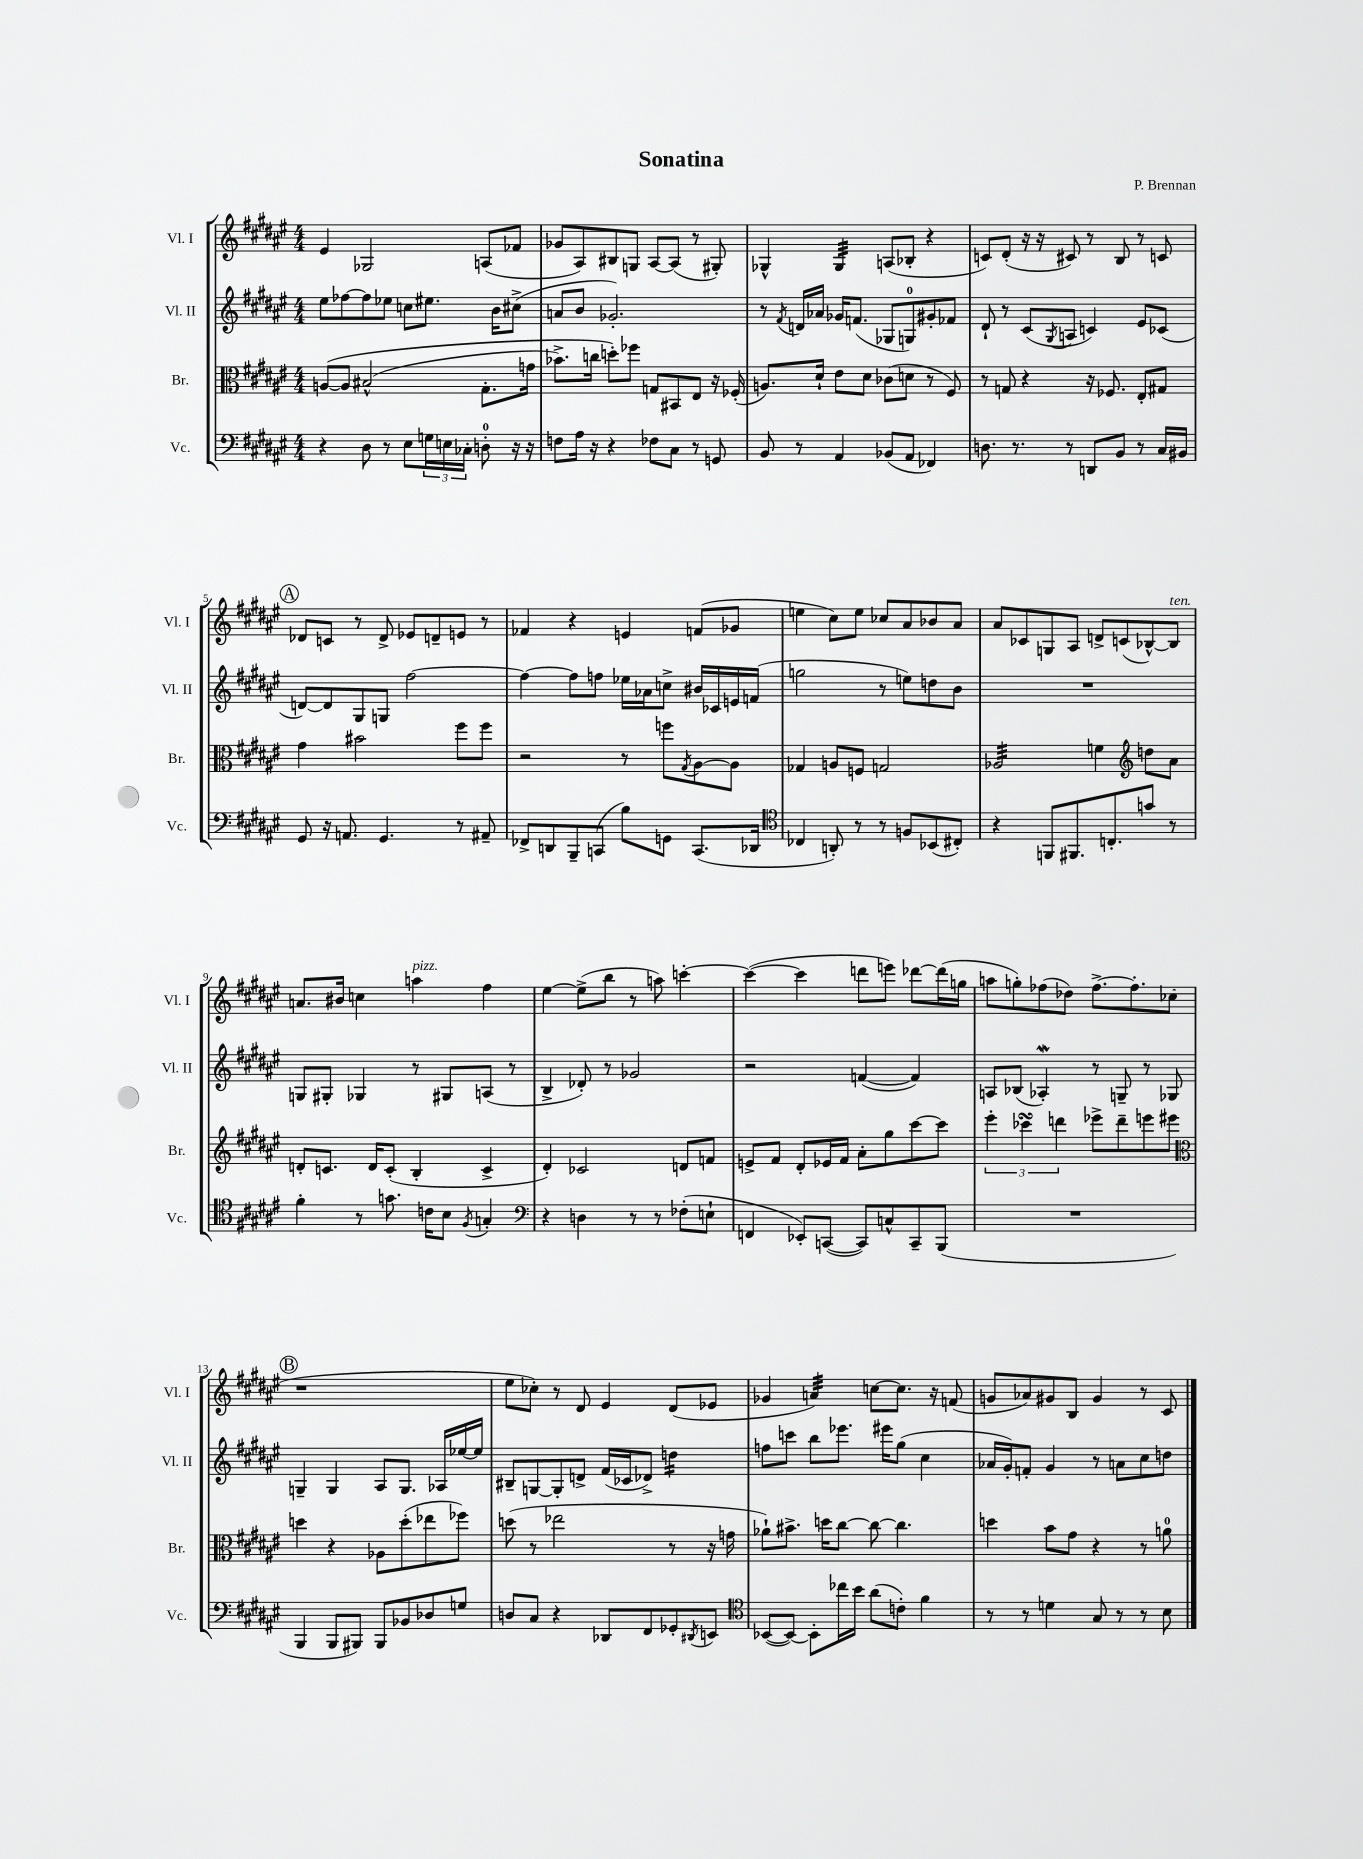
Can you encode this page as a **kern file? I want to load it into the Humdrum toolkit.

**kern	**kern	**kern	**kern
*staff4	*staff3	*staff2	*staff1
*clefF4	*clefC3	*clefG2	*clefG2
*k[f#c#g#d#a#e#]	*k[f#c#g#d#a#e#]	*k[f#c#g#d#a#e#]	*k[f#c#g#d#a#e#]
*M4/4	*M4/4	*M4/4	*M4/4
4r	&([8A/L	8ee#\L	4e#/
.	8A/]J	[8ff-\	.
8D#\	(2B#^^/	8ff-\]	2G-/
8r	.	8ee-\J	.
8E#\L	.	8cc\L	.
24G\L	.	8.ee#\J	.
24E\	.	.	.
24C-'\JJ	.	.	.
8D'\	8.G#'\L	.	(8A/L
.	.	16b\LK	.
16r	.	(8cc#^\J	8f-/J
16r	16g\Jk	.	.
=	=	=	=
8F\L	8.b-^\L)	8a/L	8g-/L
16A#\Jk	.	8b/J	8A#/)
16r	16cc\Jk	.	.
4r	8dd'\L&)	2.g-'/)	8B#/
.	8ff-\J	.	8G/J
8F-\L	8G/L	.	[8A#/L
8C#\J	8BB#/	.	(8A#/]J
8r	8E#/J	.	8r
8GG/	16r	.	8G#'/)
.	(16F-'/	.	.
=	=	=	=
8BB/	8.A/L)	8r	4G-^^/
.	.	8qf#/	.
8r	.	16d/LL	.
.	16d#`/Jk	16a-/JJ	.
4AA#/	8e#\L	16g-/LK	4G-/
.	.	(8.f/J	.
.	8d#\J	.	.
(8BB-/L	(8c-\L	8G-/L	(8A/L
8AA#/J	8d\J	8G/)	8B-'/J
4FF-/)	8r	8g#'/	4r
.	8F#/)	8f-/J	.
=	=	=	=
8.D\	8r	8d#`/	8c/L)
.	8G/	8r	(8d#'/J
8.r	.	.	.
.	4r	(8c#/L	16r
.	.	.	16r
.	.	8qG#/	.
8r	.	8A/J	8c#/)
8DD/L	16r	4c/)	8r
.	8.F-/	.	.
8BB/J	.	.	8B/
8r	8E#'/L	8e#/L	8r
16C#/LL	8G#/J	(8c-/J	8c/
16BB#/JJ	.	.	.
=	=	=	=
8GG#/	4g#\	[8d/L)	8d-/L
16r	.	8d/]	8c/J
8.AA/	.	.	.
.	2b#\	8G#/	8r
4.GG#/	.	8G/J	8d-^/
.	.	[2ff#\	8e-/L
.	.	.	8d~/
8r	8ff#\L	.	8e/J
8AA#~/	8ff#\J	.	8r
=	=	=	=
8FF-^/L	2r	4ff#\_	4f-/
8DD/	.	.	.
8BBB~/	.	8ff#\]L	4r
(8CC/J	.	8ff\J	.
8B\L)	8r	16ee-\LL	4e/
.	.	16a-\J	.
8GG\J	8ff\L	8cc^\J	.
.	8qG#/	.	.
(8.CC/L	[8A#\	16b#/LL	(8f/L
.	.	16c-/	.
.	8A#\]J	16e/	8g-/J
16DD-/Jk	.	(16f/JJ	.
=	=	=	=
*clefC4	*	*	*
4C-/	4G-/	2gg\	4ee\
8AA'/)	8A/L	.	8cc#\L)
8r	8F/J	.	8ee\J
8r	2G/	8r	8cc-/L
8F/L	.	8ee\L)	8a#/
(8BB-/	.	8dd\	8b-/
8C#'/J)	.	8b\J	8a#/J
=	=	=	=
4r	2A-/	1r	8a#/L
.	.	.	8c-/
8FF/L	.	.	8G/
8.FF#/	.	.	8A#/J
.	4f\	.	8d^/L
8.C'/	.	.	.
.	.	.	(8c/
*	*clefG2	*	*
8g/J	8dd\L	.	[8B-^^/)
8r	8a#\J	.	8B-/]J
=	=	=	=
4f#'\	8d'/L	8G/L	8.a/L
.	8.c/J	8G#'/J	.
.	.	.	16b#/Jk
8r	.	4G-/	4cc\
.	16d/LK	.	.
8.g\	(8c'/J	.	.
.	4B'/	8r	4aa\
16c\LK	.	.	.
8B\J	.	8G#/L	.
8qF#/	.	.	.
4G'/	4c^/	(8A/J	4ff#\
.	.	8r	.
=	=	=	=
*clefF4	*	*	*
4r	4d#'/)	4B^/	[4ee#\
4D\	2c-/	8d-'/)	(8ee#^\]L
.	.	8r	8bb\J
8r	.	2g-/	8r
8r	.	.	8aa\)
(8F-'\L	8d/L	.	[4ccc'\
8E`\J	8f/J	.	.
=	=	=	=
4FF/	8e^/L	2r	(4ccc\_
.	8f#/J	.	.
8EE-'/L)	8d#'/L	.	4ccc\]
([8CC/J	16e-/L	.	.
.	16f#/JJ	.	.
8CC/]L)	8a#'\L	([4f/	8ddd\L
8C^^/	8gg#\	.	8eee\J)
8CC~/	[8ccc#\	4f/])	[8ddd-\L
(8BBB/J	8ccc#\]J	.	(16ddd-\]L
.	.	.	16gg\JJ
=	=	=	=
1r	6eee#'\	8A/L	8aa\L
.	.	(8B-/J	8gg'\)
.	6ccc-\	.	.
.	.	4A-'/)	(8ff-\
.	6ddd\	.	.
.	.	.	8dd-\J)
.	8eee-^\L	8r	[8.ff-^\L
.	8ddd~\	8G~/	.
.	.	.	8.ff-'\]
.	8eee\	8r	.
.	8eee#\J	8G-/	(8cc-\J
=	=	=	=
*	*clefC3	*	*
4BBB/	4dd\	4G~/	1r
8BBB/L	4r	4G/	.
8BBB#/J)	.	.	.
8BBB#/L	8A-\L	8A#/L	.
8BB-/	(8dd'\	8.G/J	.
8D-/	8ee-\	.	.
.	.	16A-/LL	.
8G/J	8ff-\J)	[16ee-/	.
.	.	16ee-/]JJ	.
=	=	=	=
8D/L	(8dd\	8B#~/L	8ee#\L
8C#/J	8r	[8G/	8cc-'\J)
4r	2ee-\	8G'/]	8r
.	.	8d^/J	8d#/
8DD-/L	.	(16f#/LL	4e#/
.	.	16c-/J	.
8FF#/	.	8d-^/J)	.
8GG-'/	8r	4dd\	(8d#/L
8qDD#/	.	.	.
8EE/J	16r	.	8e-/J
.	16g\	.	.
=	=	=	=
*clefC4	*	*	*
([8BB-/L	8a-`\L)	8ff\L	4g-/
8BB-/_J)	8.b#^\J	8ccc\J	.
8BB-'\]L	.	8bb\L	4a/)
.	16dd\LK	.	.
16cc-\L	[8cc#\J	8.eee-\J	.
16b\JJ	.	.	.
(8a#\L	8cc#\_	.	[8cc\L
.	.	16eee#\LK	.
8c'\J)	4.cc#\]	(8gg#\J	8.cc\]J
4f#\	.	4cc#\	.
.	.	.	16r
.	.	.	(8f/
=	=	=	=
8r	4dd\	16a-/LL	8g/L
.	.	16g#'/J)	.
8r	.	8f'/J	8a-/)
4d\	8b\L	4g#/	8g#/
.	8g#\J	.	8B/J
8G#/	4r	8r	4g#/
8r	.	8a\L	.
8r	8r	8cc#\	8r
8B\	8a\	8dd\J	8c#/
==	==	==	==
*-	*-	*-	*-
